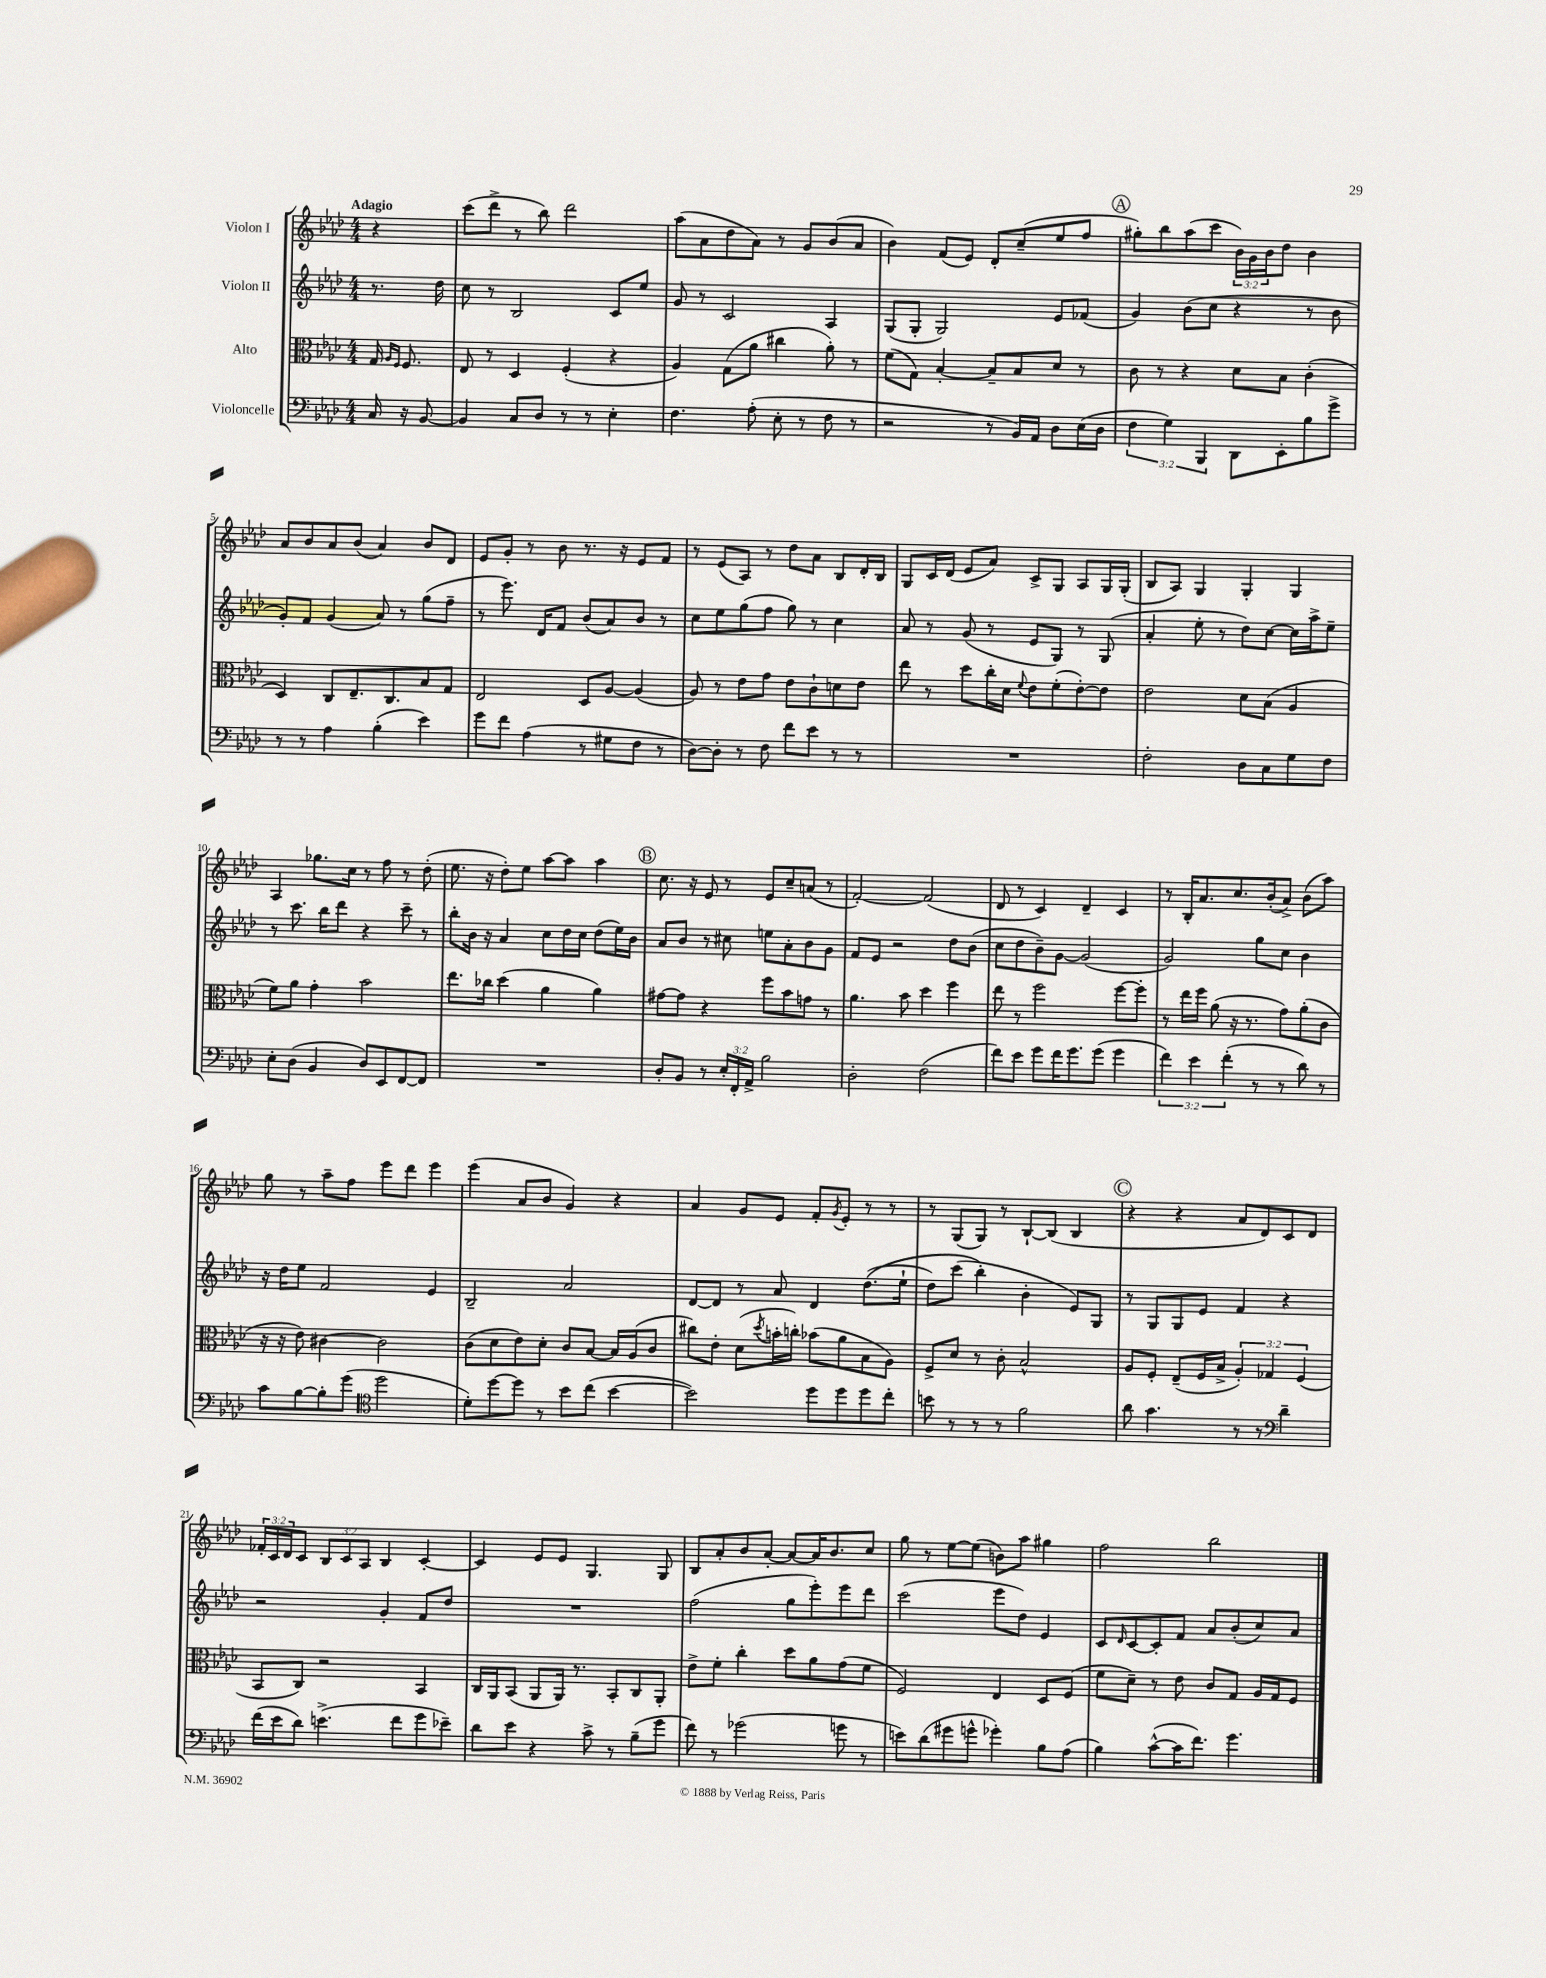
<<
\new StaffGroup <<
\new Staff = "s0" \with { instrumentName = "Violon I" } {
    \clef treble \key aes \major \numericTimeSignature \time 4/4 \override Staff.TupletNumber.text = #tuplet-number::calc-fraction-text \partial 4 \tempo "Adagio"
    r4 |
    c'''8( des'''8-> r8 bes''8) des'''2 |
    aes''8( aes'8 des''8 aes'8) r8 g'8 bes'8( aes'8 |
    bes'4) f'8( ees'8) des'8-. c''8--( ees''8 f''8 |
    \mark \markup { \circle "A" } gis''8-.) bes''8 aes''8( c'''8 \tuplet 3/2 { bes'16) g'16 bes'16 } des''8 bes'4 |
    aes'8 bes'8 aes'8 bes'8( aes'4) bes'8 des'8 |
    ees'8 g'8-. r8 bes'8 r8. r16 ees'8 f'8 |
    r8 ees'8( aes8) r8 des''8 aes'8 bes8 des'16-. bes16 |
    g8 c'16 des'16( ees'8 aes'8) c'8-> g8 aes8 g16 g16-.( |
    bes8 aes8) g4 g4-. g4 |
    aes4 ges''8. c''16 r8 f''8 r8 des''8-.( |
    ees''8. r16 des''8-.) ees''8 aes''8~ aes''8 aes''4 |
    \mark \markup { \circle "B" } c''8. r16 ees'8 r8 ees'8 c''8-- a'8( r8 |
    f'2~-.) f'2( |
    des'8 r8 c'4) des'4-- c'4 |
    r8 bes16-. aes'8. c''8. bes'16-.( aes'8->) bes'8( aes''8) |
    g''8 r8 aes''8-- f''8 ees'''8 des'''8 ees'''4 |
    ees'''4( aes'8 bes'8 g'4) r4 |
    aes'4 g'8 ees'8 f'8-. \acciaccatura { g'8 } ees'8-. r8 r8 |
    r8 g8( g8) r8 bes8~-! bes8( bes4 |
    \mark \markup { \circle "C" } r4 r4 aes'8 des'8) c'8 des'8 |
    \tuplet 3/2 { fes'16-. c'16 des'16 } c'8 \tuplet 3/2 { bes8 c'8 aes8 } bes4 c'4~-. |
    c'4 ees'8 ees'8 g4. g8 |
    bes8 aes'8-. bes'8 aes'8~-. aes'8~ aes'16 bes'8. c''8 |
    g''8 r8 ees''8~ ees''8( b'8) aes''8 gis''4 |
    f''2 bes''2 \bar "|." |
}
\new Staff = "s1" \with { instrumentName = "Violon II" } {
    \clef treble \key aes \major \numericTimeSignature \time 4/4 \partial 4
    r8. des''16 |
    c''8 r8 bes2 c'8 ees''8 |
    g'8 r8 c'2 aes4 |
    g8( g8-. g2) ees'8 fes'8( |
    \mark \markup { \circle "A" } g'4) bes'8( c''8 r4 r8 bes'8 |
    g'8-.) f'8 g'4( aes'8) r8 g''8( f''8-- |
    r8 ees'''8.) des'16 f'8 bes'8( aes'8) bes'8 r8 |
    c''8 ees''8 g''8( f''8 g''8) r8 c''4 |
    aes'8 r8 g'8( r8 ees'8 g8) r8 g8( |
    aes'4-. ees''8-. r8 des''8) c''8~ c''16 aes''16-> ees''8-- |
    r8 c'''8. bes''16 des'''8 r4 c'''8-- r8 |
    bes''8-. bes'16 r16 aes'4 c''8 des''16 c''16 des''8( ees''16) bes'16 |
    \mark \markup { \circle "B" } aes'8 bes'8 r8 cis''8 e''8 aes'8-. bes'8 g'8 |
    f'8 ees'8 r2 des''8 bes'8( |
    c''8 des''8 bes'8--) g'8~ g'2( |
    g'2) g''8 c''8 bes'4 |
    r16 des''16 ees''8 f'2 ees'4 |
    bes2-- aes'2 |
    des'8~ des'8 r8 aes'8 des'4 des''8.(\( ees''16-! |
    des''8) c'''8( bes''4-.\) bes'4-. ees'8) g8 |
    \mark \markup { \circle "C" } r8 g8 g8 ees'8 f'4 r4 |
    r2 g'4-. f'8 des''8 |
    R1 |
    f''2( g''8 ees'''8-.) ees'''8 des'''8 |
    c'''2( ees'''8 des''8) ees'4 |
    c'8 \grace { des'16 } c'8~ c'8-. f'8 aes'8 bes'8-.( c''8) aes'8 \bar "|." |
}
\new Staff = "s2" \with { instrumentName = "Alto" } {
    \clef alto \key aes \major \numericTimeSignature \time 4/4 \override Staff.TupletNumber.text = #tuplet-number::calc-fraction-text \partial 4
    g16 \grace { aes16 f16 } f8. |
    ees8 r8 des4 f4-.( r4 |
    aes4) g8( aes'8 cis''4 aes'8-.) r8 |
    f'8( g8) bes4~-. bes8-- bes8 des'8 r8 |
    \mark \markup { \circle "A" } c'8 r8 r4 des'8 bes8 c'4-.( |
    des4) c8 ees8.-- c8. bes8 g8 |
    ees2 des8 aes8~ aes4( |
    aes8) r8 ees'8 g'8 ees'8 c'8-! d'8 ees'8 |
    ees''8 r8 des''8 c''16-. des'16 \appoggiatura { f'8 } ees'8 f'8-.( ees'8~-.) ees'8 |
    ees'2 des'8 bes8( aes4 |
    f'8) aes'8 g'4-. bes'2 |
    ees''8. ces''16 des''4( aes'4 aes'4) |
    \mark \markup { \circle "B" } gis'8~ gis'8 r4 f''8 bes'8 g'8 r8 |
    aes'4. bes'8 des''4 f''4 |
    ees''8 r8 f''2 f''8~ f''8-. |
    r8 ees''16 f''16 aes'8( r16 r8. g'8) aes'8-.( c'8 |
    r16 r16 ees'8) cis'4~ cis'2 |
    c'8( des'8 ees'8) des'8-. c'8 bes8~ bes16 aes16( c'8 |
    cis''8) ees'8-. des'8( \acciaccatura { des''8 } b'16-. c''16-.) bes'8( aes'8 bes8 aes8) |
    f8-> des'8 r8 c'8-. bes2-^ |
    \mark \markup { \circle "C" } aes8 f8-. ees8--( f16 bes16-> \tuplet 3/2 { aes4-.) ges4 f4( } |
    bes,8 c8) r2 bes,4 |
    c16 aes,16 bes,8( aes,8 aes,16) r8. bes,8-. c8 aes,8-. |
    ees'8-> f'8-. c''4-. des''8 aes'8 g'8( f'8 |
    f2) ees4 des8 f8( |
    f'8 des'8--) r8 ees'8 c'8 g8 aes16 g16 f8 \bar "|." |
}
\new Staff = "s3" \with { instrumentName = "Violoncelle" } {
    \clef bass \key aes \major \numericTimeSignature \time 4/4 \override Staff.TupletNumber.text = #tuplet-number::calc-fraction-text \partial 4
    c16 r16 bes,8~ |
    bes,4 c8 des8 r8 r8 ees4-. |
    f4. aes8-.( ees8-. r8 f8 r8 |
    r2 r8 bes,16) aes,16 des8 ees16( des16 |
    \mark \markup { \circle "A" } \tuplet 3/2 { f4 g4) bes,,4 } des,8 ees,8-. bes8 g'8-> |
    r8 r8 aes4 bes4-.( ees'4) |
    g'8 f'8 aes4( r8 gis8 f8 r8 |
    des8~) des8-. r8 f8 f'8 ees'8 r8 r8 |
    R1 |
    f2-. des8 c8 g8 f8 |
    ees8-. des8( bes,4 des8) ees,8 f,8~ f,8 |
    R1 |
    \mark \markup { \circle "B" } des8-. bes,8 r8 \tuplet 3/2 { ees16-. f,16-. aes,16-> } bes2 |
    des2-. f2( |
    f'8) ees'8 g'8 f'16 g'8. g'8( g'4 |
    \tuplet 3/2 { f'4) ees'4 f'4-.( } r8 r8 des'8) r8 |
    c'8 bes8~ bes8-. g'8( \clef tenor des''2 |
    des'8-.) des''8~ des''8 r8 bes'8 c''8( bes'4~ |
    bes'2) des''8 des''8 des''8 c''8-. |
    b'8 r8 r8 r8 f'2 |
    \mark \markup { \circle "C" } aes'8 g'4. r8 r8 \clef bass des'4-- |
    f'16( ees'16 des'8) e'4.->( f'8 g'8 ees'8--) |
    des'8 ees'8 r4 c'8-> r8 bes8--( g'8 |
    f'8) r8 ges'2( g'8 r8 |
    e'8) des'8( gis'8 g'8-^ ges'4-.) bes8 aes8( |
    bes4) c'8~-^( c'16 f'8.) g'4. \bar "|." |
}
>>
>>
